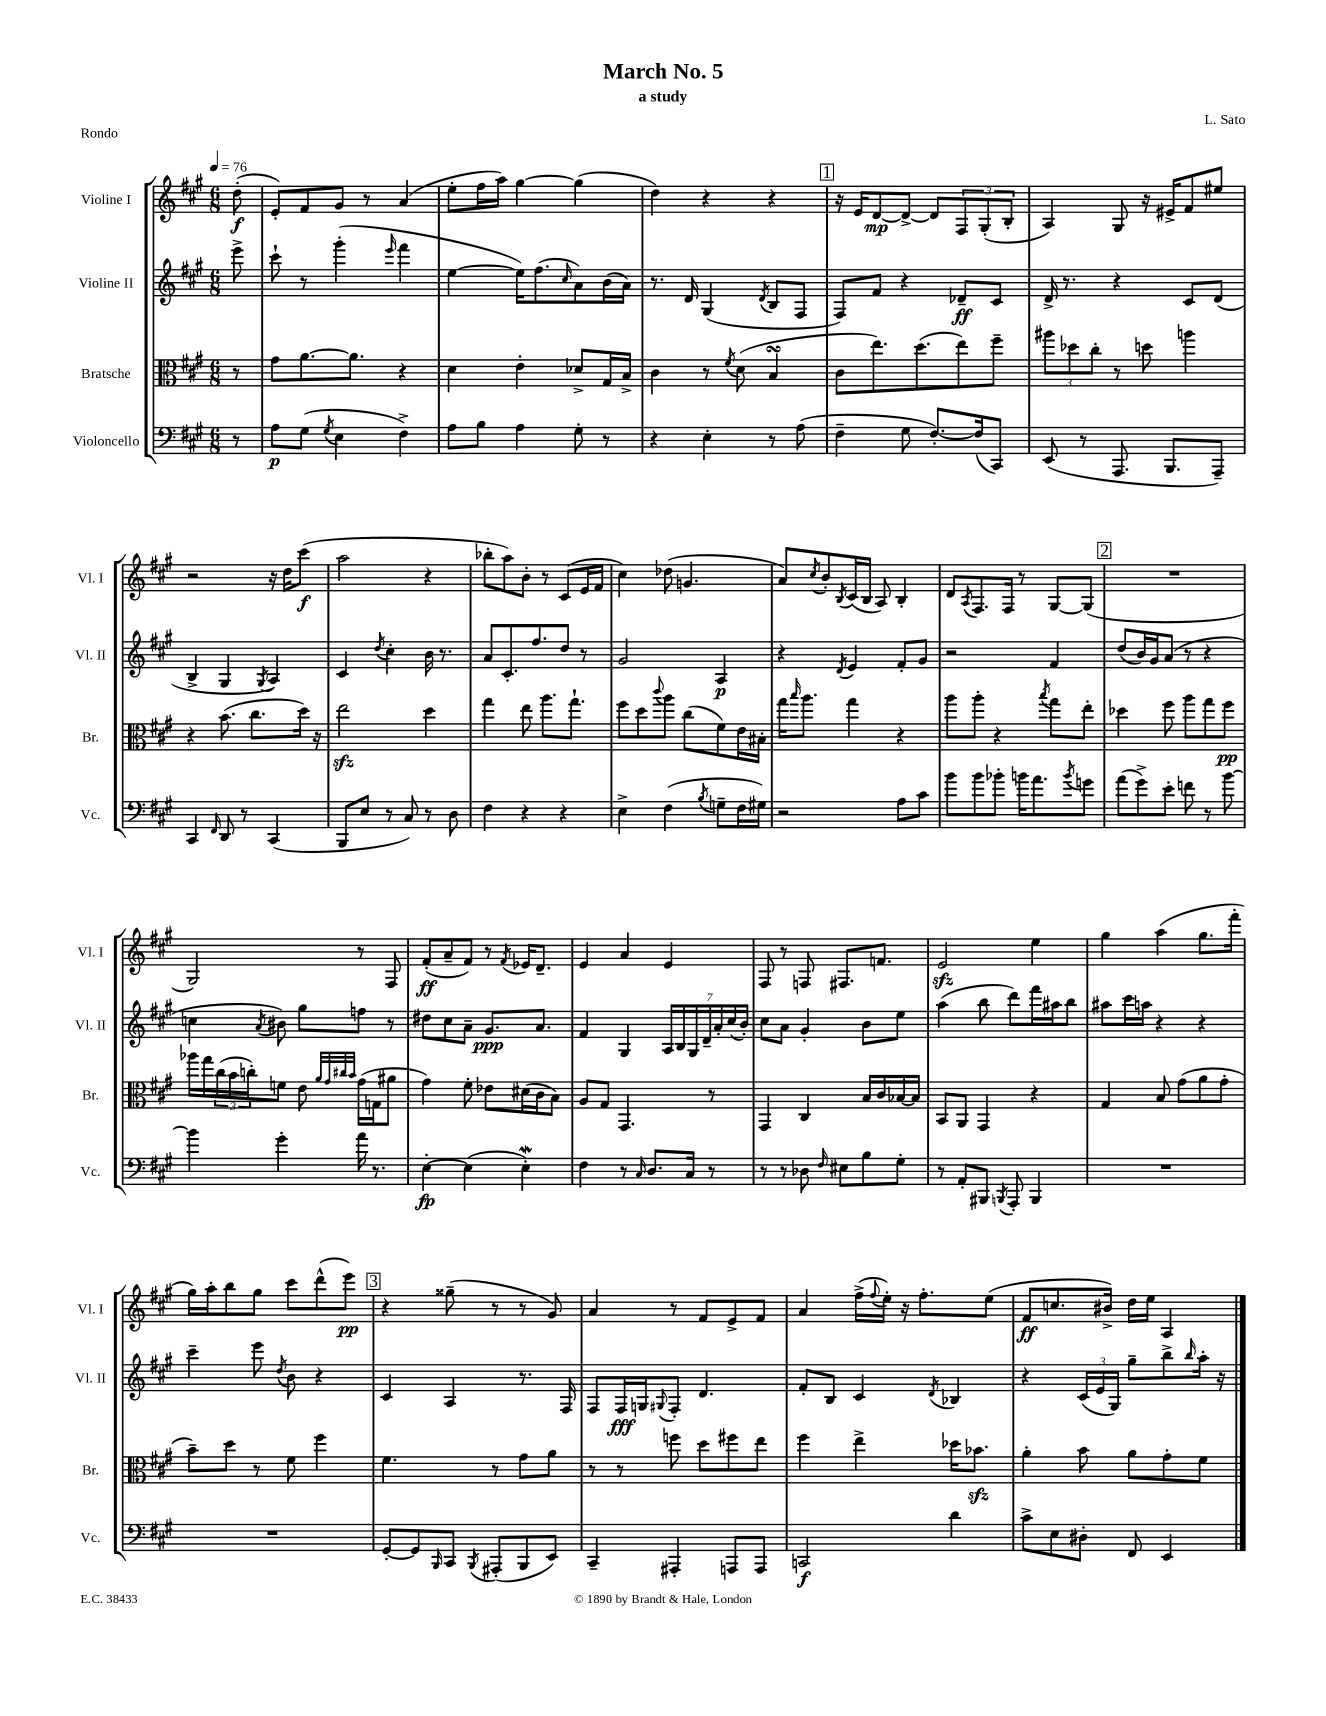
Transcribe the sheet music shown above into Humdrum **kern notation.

**kern	**kern	**kern	**kern
*staff4	*staff3	*staff2	*staff1
*clefF4	*clefC3	*clefG2	*clefG2
*k[f#c#g#]	*k[f#c#g#]	*k[f#c#g#]	*k[f#c#g#]
*M6/8	*M6/8	*M6/8	*M6/8
*MM76	*MM76	*MM76	*MM76
8r	8r	8eee^	(8dd'
=	=	=	=
8A	8g#	8ccc#`	8e')
(8G#	[8.a	8r	8f#
8qG#	.	.	.
4E	.	(4ggg#'	8g#
.	8.a]	.	.
.	.	.	8r
.	.	16qqeee	.
4F#^)	4r	4fff#	(4a
=	=	=	=
8A	4d	[4ee	8ee'
8B	.	.	16ff#
.	.	.	16aa)
4A	4e'	16ee])	[4gg#
.	.	(8.ff#	.
.	.	16qqcc#	.
8G#'	8d-^	8a)	(4gg#]
8r	16G#	(16b	.
.	16B^	16a)	.
=	=	=	=
4r	4c#	8.r	4dd)
.	.	16d	.
4E'	8r	(4G#	4r
.	8qf#	.	.
.	(8d	.	.
.	.	8qd	.
8r	4B	8B	4r
(8A	.	8F#	.
=	=	=	=
4F#~	8c#	8F#)	16r
.	.	.	16e
.	8.ee)	8f#	[8d
8G#	.	4r	8d^_
.	(8.dd	.	.
[8.F#')	.	.	8d]
.	8ee)	8d-~	12F#
(16F#]	.	.	.
.	.	.	(12G#'
8CC#)	8ff#~	8c#	.
.	.	.	12B'
=	=	=	=
(8EE	12aa#	16d^	4A)
.	.	8.r	.
.	12dd-	.	.
8r	.	.	.
.	12cc#'	.	.
8.AAA	8r	4r	8G#
.	8dd	.	16r
8.BBB	.	.	16e#^
.	4aa	8c#	8f#
8AAA~)	.	(8d	8ee#
=	=	=	=
4CC#	4r	4B^	2r
16qqFF#	.	.	.
8DD	(8.b	4G#	.
8r	.	.	.
.	8.cc#	.	.
.	.	8qG#	.
(4CC#	.	4A)	16r
.	.	.	16dd
.	16dd)	.	(8ccc#
.	16r	.	.
=	=	=	=
8BBB	2ee	4c#	2aa
8E	.	.	.
.	.	8qdd	.
8r	.	4cc#'	.
8C#)	.	.	.
8r	4dd	16b	4r
.	.	8.r	.
8D	.	.	.
=	=	=	=
4F#	4gg#	8a	8bb-'
.	.	8.c#'	8aa)
4r	8ee	.	8b'
.	.	8.ff#	.
.	8.aa	.	8r
4r	.	8dd	(8c#
.	8.gg#`	.	.
.	.	8r	16e
.	.	.	16f#
=	=	=	=
4E^	8ff#	2g#	4cc#)
.	8dd	.	.
.	8qqccc#	.	.
(4F#	8aa	.	(8dd-
.	(8cc#	.	4.g
8qB	.	.	.
8G~	8f#)	4A	.
16F#	16e	.	.
16G#)	16B#'	.	.
=	=	=	=
2r	16gg#	4r	8a)
.	16qqbb	.	.
.	8.aa	.	.
.	.	.	8qcc#
.	.	.	8b'
.	.	8qd	8qB
.	4gg#	4e	(16c#
.	.	.	16B
.	.	.	8A)
8A	4r	8f#'	4B'
8c#	.	8g#	.
=	=	=	=
8b	8aa	2r	8d
.	.	.	8qA
8b	8aa'	.	8.F#
8b-'	4r	.	.
.	.	.	16F#
16b	.	.	8r
8.a	.	.	.
.	8qbb	.	.
.	8gg#	4f#	[8G#
8qb	.	.	.
8g	8ee'	.	(8G#]
=	=	=	=
(8a	4dd-	(8dd	2.r
8g#^)	.	16b)	.
.	.	16g#	.
8e'	8ff#	(8a	.
8f	8aa	8r	.
8r	8gg#	4r	.
[8b	8ff#	.	.
=	=	=	=
4b]	16aa-	4cc	2G#)
.	16gg#	.	.
.	(24cc#	.	.
.	24b	.	.
.	24cc')	.	.
.	.	8qa	.
4g#'	8f	8b#)	.
.	8e	8gg#	.
.	32qqa	.	.
.	32qqg#	.	.
.	32qqcc#	.	.
.	32qqb	.	.
16a	(16g#	8ff	8r
8.r	16G	.	.
.	8a#	8r	8F#
=	=	=	=
[4E'	4g#)	8dd#	(8f#'
.	.	8cc#	8a~
(4E]	8f#'	8a~	8f#)
.	8e-	8.g#	8r
.	.	.	8qf#
4E')	(16d#	.	16e-
.	16c#	8.a	8.d~
.	8B)	.	.
=	=	=	=
4F#	8A	4f#	4e
.	8G#	.	.
8r	4.GG#	4G#	4a
16qqC#	.	.	.
8.D	.	.	.
.	.	28A	4e
.	.	28B	.
16C#	.	.	.
.	.	28G#	.
.	.	28d~	.
8r	8r	.	.
.	.	28a'	.
.	.	(28cc#	.
.	.	28b')	.
=	=	=	=
8r	4GG#	8cc#	8F#
8r	.	8a	8r
8D-	4C#	4g#'	8F
16qqF#	.	.	.
8E#	.	.	8.F#
8B	16B	8b	.
.	16c#	.	8.f
8G#'	[16B-	8ee	.
.	16B-]	.	.
=	=	=	=
8r	8BB	(4aa	2e
8AA'	8AA	.	.
8BBB#	4GG#	8bb	.
8qBBB	.	.	.
8AAA'	.	8ddd)	.
4BBB	4r	16fff#	4ee
.	.	16aa#	.
.	.	8bb	.
=	=	=	=
2.r	4G#	8aa#	4gg#
.	.	16ccc#	.
.	.	16aa	.
.	8B	4r	(4aa
.	(8g#	.	.
.	8a	4r	8.gg#
.	8g#'	.	.
.	.	.	16fff#'
=	=	=	=
2.r	8b~)	4ccc#~	16gg#)
.	.	.	16aa'
.	8dd	.	8bb
.	8r	8eee	8gg#
.	.	8qdd	.
.	8f#	8b	8ccc#
.	4ff#	4r	(8ddd^^
.	.	.	8eee)
=	=	=	=
[8GG#'	4.f#	4c#	4r
8GG#]	.	.	.
16qqBBB	.	.	.
8CC#	.	4A	(8gg##~
8qBBB	.	.	.
(8AAA#'	8r	.	8r
8BBB	8g#	8.r	8r
8EE)	8a	.	8g#)
.	.	16F#	.
=	=	=	=
4CC#~	8r	8F#	4a
.	8r	16F#	.
.	.	16G	.
.	.	8qqG#	.
4AAA#'	8ff	8F#'	8r
.	8dd	4.d	8f#
8AAA	8ff#	.	8e^
8AAA	8ee	.	8f#
=	=	=	=
2CC	4ff#	8f#'	4a
.	.	8B	.
.	4ee^	4c#	(16ff#^
.	.	.	8qqff#
.	.	.	16ee')
.	.	.	16r
.	.	.	8.ff#'
.	.	8qd	.
4d	16dd-	4B-	.
.	8.b-	.	.
.	.	.	(8ee
=	=	=	=
8c#^	4a'	4r	8f#
8E	.	.	8.cc
8D#'	8b	(24c#	.
.	.	24e	.
.	.	.	16b#^)
.	.	24G#)	.
8FF#	8a	8gg#~	16dd
.	.	.	16ee
4EE	8g#'	8bb^	4A
.	.	16qqbb	.
.	8f#	16aa'	.
.	.	16r	.
==	==	==	==
*-	*-	*-	*-
